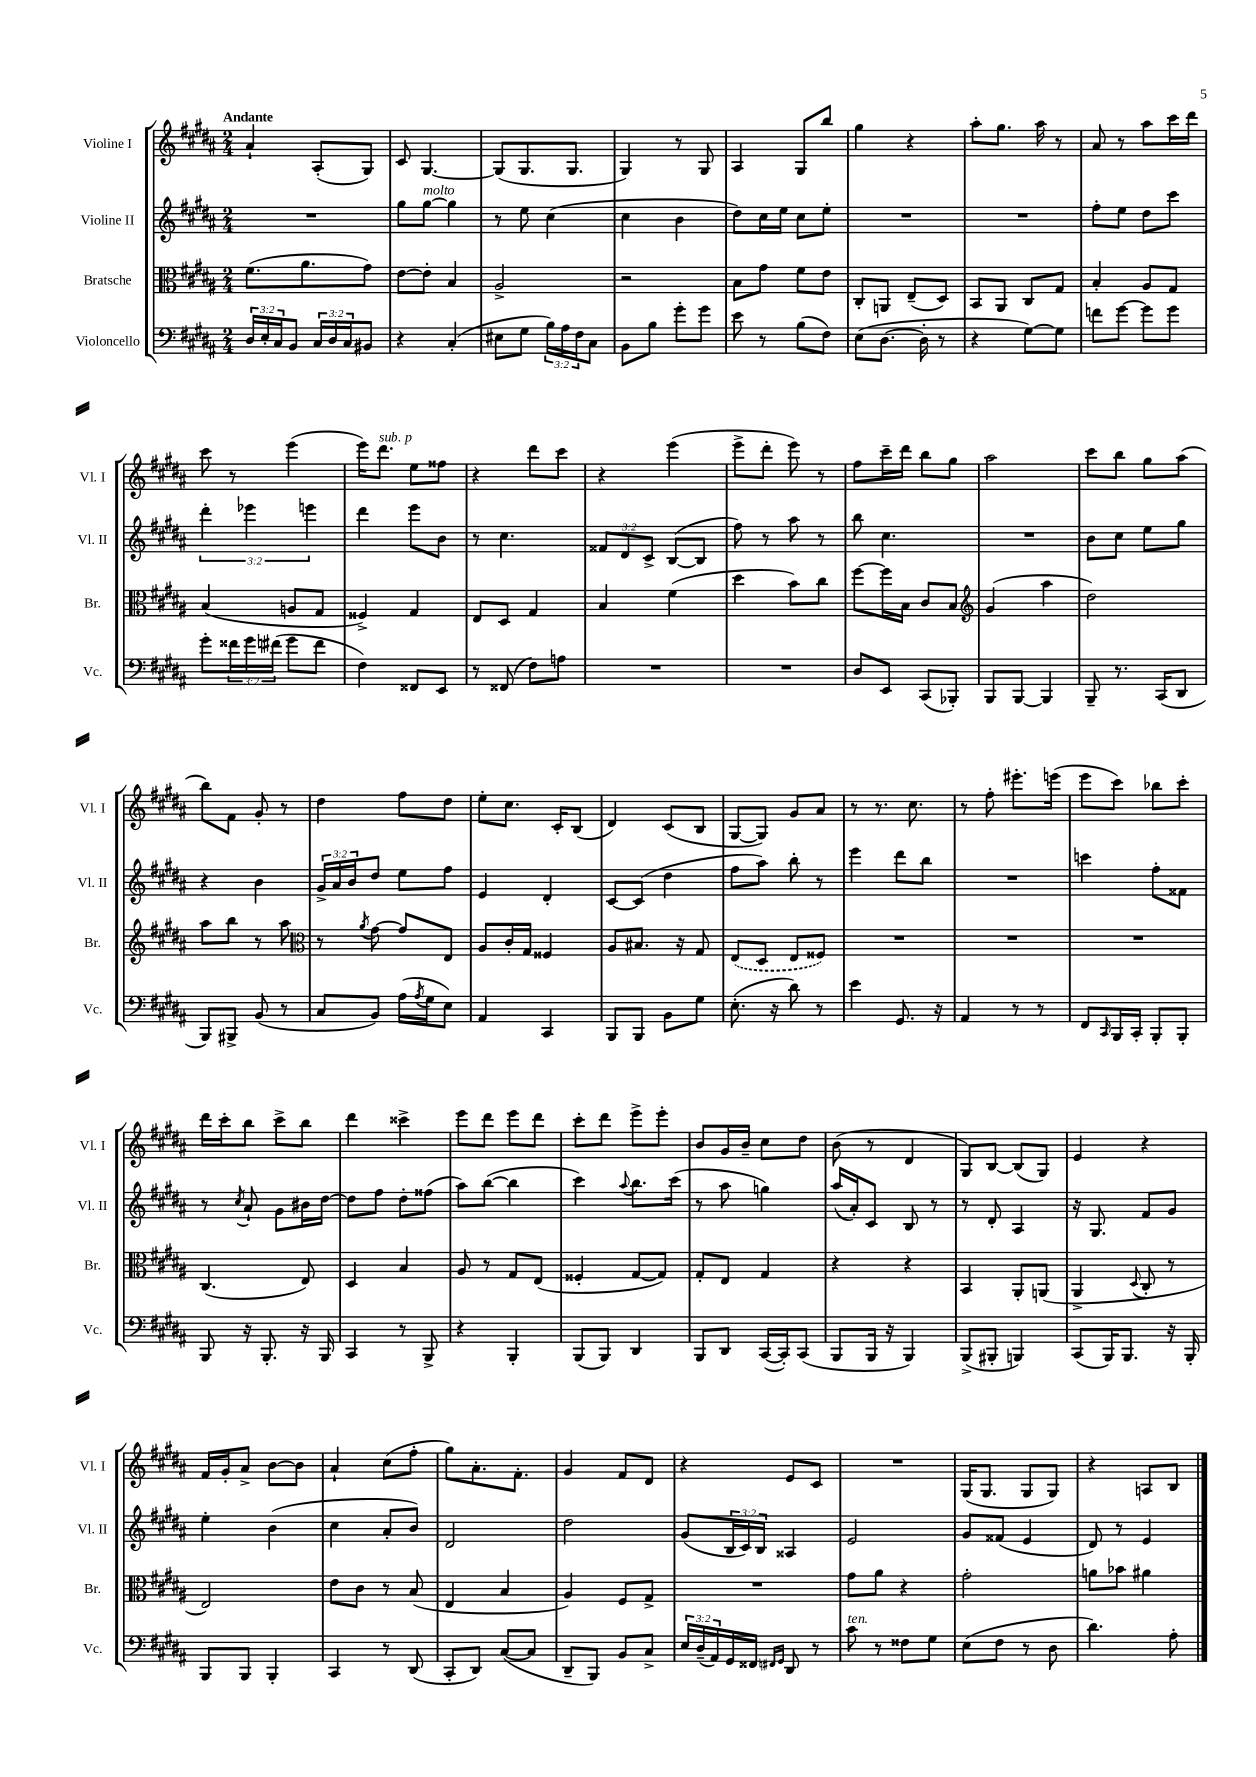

**kern	**kern	**kern	**kern
*staff4	*staff3	*staff2	*staff1
*clefF4	*clefC3	*clefG2	*clefG2
*k[f#c#g#d#a#]	*k[f#c#g#d#a#]	*k[f#c#g#d#a#]	*k[f#c#g#d#a#]
*M2/4	*M2/4	*M2/4	*M2/4
24D#	(8.f#	2r	4a#`
24E'	.	.	.
24C#	.	.	.
8BB	.	.	.
.	8.a#	.	.
24C#	.	.	(8A#'
24D#	.	.	.
24C#	.	.	.
8BB#	8g#)	.	8G#)
=	=	=	=
4r	[8e	8gg#	8c#
.	8e']	[8gg#	[4.G#
(4C#'	4B	4gg#]	.
=	=	=	=
8E#	2A#^	8r	(8G#]
8G#	.	8ee	8.G#
24B)	.	(4cc#	.
24A#	.	.	.
.	.	.	8.G#
24F#	.	.	.
8C#	.	.	.
=	=	=	=
8BB	2r	4cc#	4G#)
8B	.	.	.
8g#'	.	4b	8r
8g#	.	.	8G#
=	=	=	=
8e	8B	8dd#)	4A#
8r	8g#	16cc#	.
.	.	16ee	.
(8B	8f#	8cc#	8G#
8F#)	8e	8ee'	8bb
=	=	=	=
(8E	8C#'	2r	4gg#
[8.D#	8AA	.	.
.	(8E~	.	4r
16D#']	.	.	.
8r	8D#)	.	.
=	=	=	=
4r	8BB	2r	8aa#'
.	8AA#	.	8.gg#
[8G#)	8C#	.	.
.	.	.	16aa#
8G#]	8G#	.	8r
=	=	=	=
8f	4B'	8ff#'	8a#
[8g#	.	8ee	8r
8g#]	8A#	8dd#	8aa#
8g#	8G#	8ccc#	16ccc#
.	.	.	16ddd#
=	=	=	=
8g#'	(4B	6ddd#'	8ccc#
24f##	.	.	8r
24g#	.	6eee-	.
(24f#	.	.	.
8g#	8A	.	(4eee
.	.	6eee	.
8f#	8G#	.	.
=	=	=	=
4F#)	4F##^)	4ddd#	16eee)
.	.	.	8.ddd#
8FF##	4G#	8eee	8ee
8EE	.	8b	8ff##
=	=	=	=
8r	8E	8r	4r
(8FF##	8D#	4.cc#	.
8F#)	4G#	.	8ddd#
8A	.	.	8ccc#
=	=	=	=
2r	4B	12f##	4r
.	.	12d#	.
.	.	12c#^	.
.	(4f#	([8B	(4eee
.	.	8B]	.
=	=	=	=
2r	4dd#	8ff#)	8eee^
.	.	8r	8ddd#'
.	8b)	8aa#	8eee)
.	8cc#	8r	8r
=	=	=	=
8D#	[8ff#	8bb	8ff#
8EE	16ff#]	4.cc#	16ccc#~
.	16B	.	16ddd#
(8CC#	8c#	.	8bb
8BBB-')	8B	.	8gg#
=	=	=	=
*	*clefG2	*	*
8BBB	(4g#	2r	2aa#
[8BBB	.	.	.
4BBB]	4aa#	.	.
=	=	=	=
8BBB~	2dd#)	8b	8ccc#
8.r	.	8cc#	8bb
.	.	8ee	8gg#
(16CC#	.	.	.
8DD#	.	8gg#	(8aa#
=	=	=	=
8BBB)	8aa#	4r	8bb)
8BBB#^	8bb	.	8f#
(8BB	8r	4b	8g#'
8r	8aa#	.	8r
=	=	=	=
*	*clefC3	*	*
8C#	8r	24g#^	4dd#
.	.	24a#	.
.	.	24b	.
.	8qa#	.	.
8BB)	[8g#	8dd#	.
(16A#	8g#]	8ee	8ff#
8qA#	.	.	.
16G#	.	.	.
8E)	8E	8ff#	8dd#
=	=	=	=
4AA#	8A#	4e	8ee'
.	16c#'	.	8.cc#
.	16G#	.	.
4CC#	4F##	4d#'	.
.	.	.	16c#'
.	.	.	(8B
=	=	=	=
8BBB	8A#	[8c#	4d#)
8BBB	8.B#	(8c#]	.
8BB	.	4dd#	(8c#
.	16r	.	.
8G#	8G#	.	8B
=	=	=	=
(8.E'	(8E	8ff#	[8G#
.	8D#	8aa#)	8G#])
16r	.	.	.
8d#)	8E	8bb'	8g#
8r	8F##)	8r	8a#
=	=	=	=
4e	2r	4eee	8r
.	.	.	8.r
8.GG#	.	8ddd#	.
.	.	.	8.cc#
.	.	8bb	.
16r	.	.	.
=	=	=	=
4AA#	2r	2r	8r
.	.	.	8ff#'
8r	.	.	8.eee#'
8r	.	.	.
.	.	.	(16eee
=	=	=	=
8FF#	2r	4ccc	8eee
16qqCC#	.	.	.
16BBB	.	.	8ccc#)
16CC#'	.	.	.
8BBB'	.	8ff#'	8bb-
8BBB'	.	8f##	8ccc#'
=	=	=	=
8BBB	(4.C#	8r	16ddd#
.	.	.	16ccc#'
.	.	8qcc#	.
16r	.	8a#`	8bb
8.BBB'	.	.	.
.	.	8g#	8ccc#^
16r	8E)	16b#	8bb
16BBB	.	[16dd#	.
=	=	=	=
4CC#	4D#	8dd#]	4ddd#
.	.	8ff#	.
8r	4B	8dd#'	4ccc##^
8BBB^	.	(8ff##	.
=	=	=	=
4r	8A#	8aa#)	8eee
.	8r	([8bb	8ddd#
4BBB'	8G#	4bb]	8eee
.	(8E	.	8ddd#
=	=	=	=
(8BBB	4F##'	4ccc#)	8ccc#'
8BBB)	.	.	8ddd#
.	.	8qqaa#	.
4DD#	[8G#	8.bb	8eee^
.	8G#])	.	8eee'
.	.	(16ccc#	.
=	=	=	=
8BBB	8G#'	8r	8b
8DD#	8E	8aa#	16g#
.	.	.	16b~
([16CC#	4G#	4gg)	8cc#
16CC#'])	.	.	.
(8CC#	.	.	8dd#
=	=	=	=
8BBB	4r	(16aa#	(8b
.	.	16a#')	.
16BBB	.	8c#	8r
16r	.	.	.
4BBB)	4r	8B	4d#
.	.	8r	.
=	=	=	=
(8BBB^	4BB	8r	8G#)
8BBB#'	.	8d#'	[8B
4BBB)	8AA#'	4A#	(8B]
.	(8AA	.	8G#)
=	=	=	=
(8CC#	4AA#^	16r	4e
.	.	8.G#	.
16BBB)	.	.	.
8.BBB	.	.	.
.	8qqD#	.	.
.	8C#'	8f#	4r
16r	8r	8g#	.
16BBB'	.	.	.
=	=	=	=
8BBB	2E)	4ee'	16f#
.	.	.	16g#'
8BBB	.	.	8a#^
4BBB'	.	(4b	[8b
.	.	.	8b]
=	=	=	=
4CC#	8e	4cc#	4a#`
.	8c#	.	.
8r	8r	8a#'	(8cc#
(8DD#	(8B	8b)	8ff#'
=	=	=	=
8CC#'	4E	2d#	8gg#)
8DD#)	.	.	8.a#'
([8C#	4B	.	.
.	.	.	8.f#'
8C#]	.	.	.
=	=	=	=
8DD#~	4A#)	2dd#	4g#
8BBB)	.	.	.
8BB	8F#	.	8f#
8C#^	8G#^	.	8d#
=	=	=	=
24E	2r	(8g#	4r
(24D#~	.	.	.
24AA#)	.	.	.
16GG#	.	24B	.
.	.	24c#)	.
16FF##	.	.	.
.	.	24B	.
16qqFF#	.	.	.
16qqGG#	.	.	.
8DD#	.	4A##	8e
8r	.	.	8c#
=	=	=	=
8c#	8g#	2e	2r
8r	8a#	.	.
8F##	4r	.	.
8G#	.	.	.
=	=	=	=
(8E	2g#'	8g#	(16G#
.	.	.	8.G#
8F#	.	(8f##	.
8r	.	4e	8G#
8D#	.	.	8G#)
=	=	=	=
4.d#)	8a	8d#)	4r
.	8b-	8r	.
.	4a#	4e	8A
8A#'	.	.	8B
==	==	==	==
*-	*-	*-	*-
